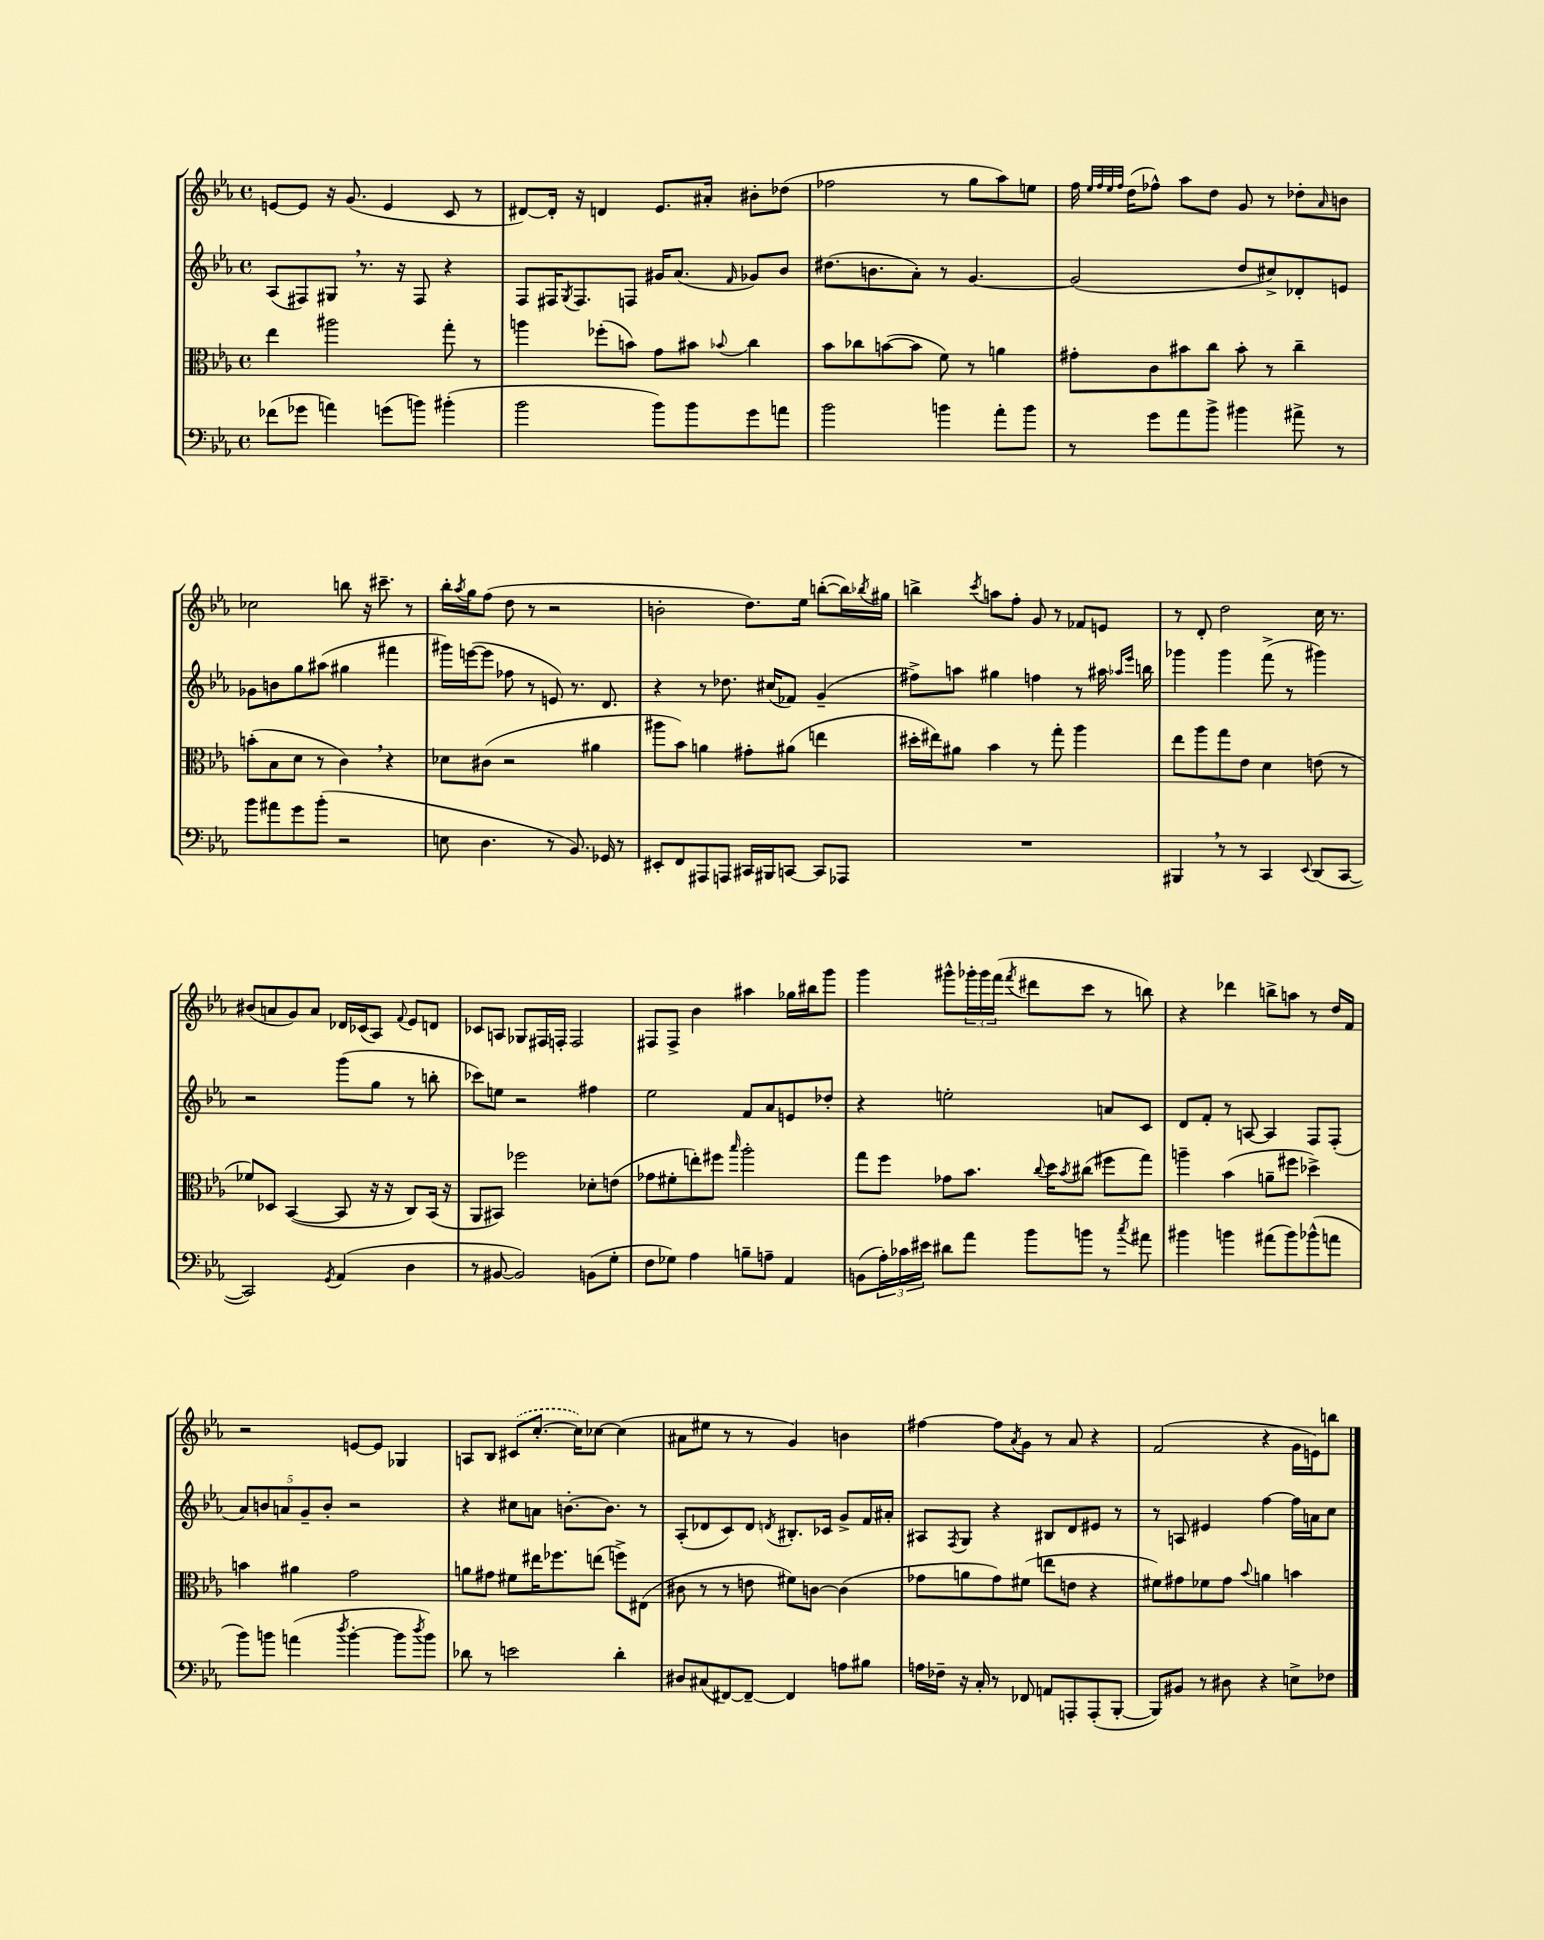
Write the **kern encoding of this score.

**kern	**kern	**kern	**kern
*staff4	*staff3	*staff2	*staff1
*clefF4	*clefC3	*clefG2	*clefG2
*k[b-e-a-]	*k[b-e-a-]	*k[b-e-a-]	*k[b-e-a-]
*M4/4	*M4/4	*M4/4	*M4/4
*met(c)	*met(c)	*met(c)	*met(c)
(8f-	4ee-	(8A-	[8e
8g-	.	8F#)	8e]
4a)	2aa#	8G#	16r
.	.	.	(8.g
.	.	8.r	.
(8g	.	.	4e
.	.	16r	.
8b)	.	8F#	.
(4b#'	8gg'	4r	8c
.	8r	.	8r
=	=	=	=
2b-	4aa	8F	[8d#)
.	.	16F#	16d#']
.	.	8qG	.
.	.	8.F#	16r
.	(8ff-'	.	4d
.	8b)	8F	.
8b-)	8g	16g#	8.e-
.	.	(8.a-	.
8b-	8b#	.	.
.	.	.	16a#'
.	8qqb-	16qqf	.
8g	4cc	8g-)	8b#'
8a	.	8b-	(8dd-
=	=	=	=
2b-	8b-	(8.dd#	2ff-
.	8cc-	.	.
.	.	8.b	.
.	([8b	.	.
.	8b]	8a-')	.
4b	8f)	8r	8r
.	8r	[4.g	8gg
8a-'	4a	.	8aa-)
8b	.	.	8ee
=	=	=	=
8r	8g#'	(2g]	16ff
.	.	.	32qqee-
.	.	.	32qqff
.	.	.	32qqee-
.	.	.	32qqff
.	.	.	(16dd
8g	8c	.	8ff-^^)
8a-	8b#	.	8aa-
8b-^	8cc	.	8dd
4b#	8b#'	8dd	8g
.	8r	8cc#^)	8r
8a#^	4cc~	8d-'	8dd-'
.	.	.	16qqa-
8r	.	8e	8b
=	=	=	=
8b-	(8b'	8g-	2cc-
8a#	8B-	8b	.
8g	8d	8gg	.
(8b-'	8r	(8aa#	.
2r	4c)	4gg#	8bb
.	.	.	16r
.	.	.	8.ccc#~
.	4r	4fff#	.
.	.	.	8r
=	=	=	=
8E	8d-	16ggg#)	16bb-'
.	.	.	8qaa-
.	.	([16eee	16gg
4.D	(8c#	8eee]	(8ff
.	2r	8ff-	8dd
.	.	8r	8r
8r	.	8e)	2r
8.BB-)	.	8.r	.
.	4a#	.	.
16GG-	.	8.d	.
8r	.	.	.
=	=	=	=
8EE#'	8aa#	4r	2b'
8FF	8b-)	.	.
8AAA#	4a	8r	.
8AAA	.	8.dd-	.
16CC#	8g#'	.	8.dd)
16BBB#	.	(16cc#	.
[8CC	(8a#	8f-)	.
.	.	.	16ee-
8CC]	4ee	(4g~	([8bb'
8AAA-	.	.	16bb])
.	.	.	8qbb-
.	.	.	16gg#
=	=	=	=
1r	16dd#'	8ff#^)	4bb^
.	16ee#)	.	.
.	8a#	8aa	.
.	.	.	8qccc
.	4b-	4gg#	8aa
.	.	.	8ff'
.	8r	4ff	8g
.	8gg'	.	8r
.	4aa-	8r	8f-
.	.	16aa#	8e
.	.	16qqaa-	.
.	.	16qqeee-	.
.	.	16bb	.
=	=	=	=
4BBB#	8ee-	4ggg-	8r
.	8aa-	.	8d'
8r	8gg	4ggg-	2dd
8r	8e-	.	.
4CC	4d	(8fff^	.
.	.	8r	.
8qqEE-	.	.	.
(8DD	(8e	4ggg#)	16cc
.	.	.	8.r
[8CC	8r	.	.
=	=	=	=
2CC])	8f-)	2r	(8b#
.	8D-	.	8a
.	([4BB-	.	8g)
.	.	.	8a
8qGG	.	.	.
(4AA-	8BB-]	(8ggg	16d-
.	.	.	(16c-
.	16r	8gg	8A-)
.	16r	.	.
.	.	.	8qqf
4D	8C)	8r	8e-
.	(16BB-	8bb'	8d
.	16r	.	.
=	=	=	=
8r	8AA-	8ccc-)	8c-
[8BB#	8BB#)	8ee	8A
2BB#])	2ff-	2r	8G-
.	.	.	16F#
.	.	.	16F'
.	.	.	2F
(8BB	8d-'	4ff#	.
8G'	(8e	.	.
=	=	=	=
8F	8g-	2ee-	8F#
8G-)	8f#'	.	8F#^
4A-	8ee')	.	4b-
.	8ff#	.	.
.	16qqbb-	.	.
8B~	2aa-'	8f	4aa#
8A~	.	8a-	.
4AA-	.	8e	16gg-
.	.	.	16bb#
.	.	8dd-'	8ggg
=	=	=	=
(8BB	8gg	4r	4ggg
24A-')	8ff	.	.
24c-	.	.	.
24e#	.	.	.
8d#	8g-	2ee'	8ggg#^^
8a-	8.b-	.	24ggg-'
.	.	.	24ggg-
.	.	.	(24fff
.	.	.	8qfff
8b-	.	.	8ddd#
.	8qqcc	.	.
.	16dd	.	.
.	8qb-	.	.
8b	(8cc#	.	8ccc
8r	8ff#	8a	8r
8qcc	.	.	.
8a#	8gg)	8c	8bb)
=	=	=	=
4b#	4aa~	8d	4r
.	.	8f'	.
4b	(4b-	8r	4ddd-
.	.	[8A	.
(8a#	8a~	4A]	8bb^
8b)	8ff#	.	8aa
(8b-^^	4dd-^)	8F	8r
8a	.	(8F'	16dd
.	.	.	16f
=	=	=	=
8b-)	4b	10a-)	2r
.	.	10b	.
8b	.	.	.
.	.	10a	.
(4a	4a#	.	.
.	.	10g~	.
.	.	10b'	.
8qdd	.	.	.
[4b'	2g	2r	[8e
.	.	.	8e]
8b]	.	.	4G-
8qdd	.	.	.
8b)	.	.	.
=	=	=	=
8d-	8a	4r	8A
8r	8g#	.	8B-
2e	8f#	8cc#	(8c#
.	16ee#	8a	[8.cc'
.	8.ff-	.	.
.	.	[8.b'	.
.	.	.	16cc])
.	(8ee	.	[8cc-
.	.	8.b]	.
4d-'	8ff^)	.	(4cc-]
.	(8E#	8r	.
=	=	=	=
8D#	8c#	(8A-'	8a#
(8C#	8r	8d-	8ee#
[8FF#)	8r	8c)	8r
8FF#~_	8e	8d-	8r
.	.	8qd	.
4FF#]	8f#)	8.B#'	4g)
.	[8c	.	.
.	.	16c-	.
8A	(4c]	8g^	4b
8B#	.	16f	.
.	.	16a#'	.
=	=	=	=
16A	8g-	8A#	[4ff#
16F-~	.	.	.
.	.	8qF	.
16r	8a	8G	.
16C'	.	.	.
8r	8g-)	4r	8ff#]
.	.	.	8qa-
8FF-	(8f#	.	8g
8AA	8ee	8B#	8r
8AAA'	8e	8d	8a-
(8AAA'	4r	8e#	4r
[8BBB-'	.	8r	.
=	=	=	=
8BBB-])	8f#)	8r	(2f
8BB#	8g#	8A	.
8r	8f-	4e#	.
8D#	8g#	.	.
.	8qqb-	.	.
4r	4a	[4ff	4r
8E^	4b	16ff]	16g
.	.	16a	16e)
8F-	.	8cc	8bb
==	==	==	==
*-	*-	*-	*-
